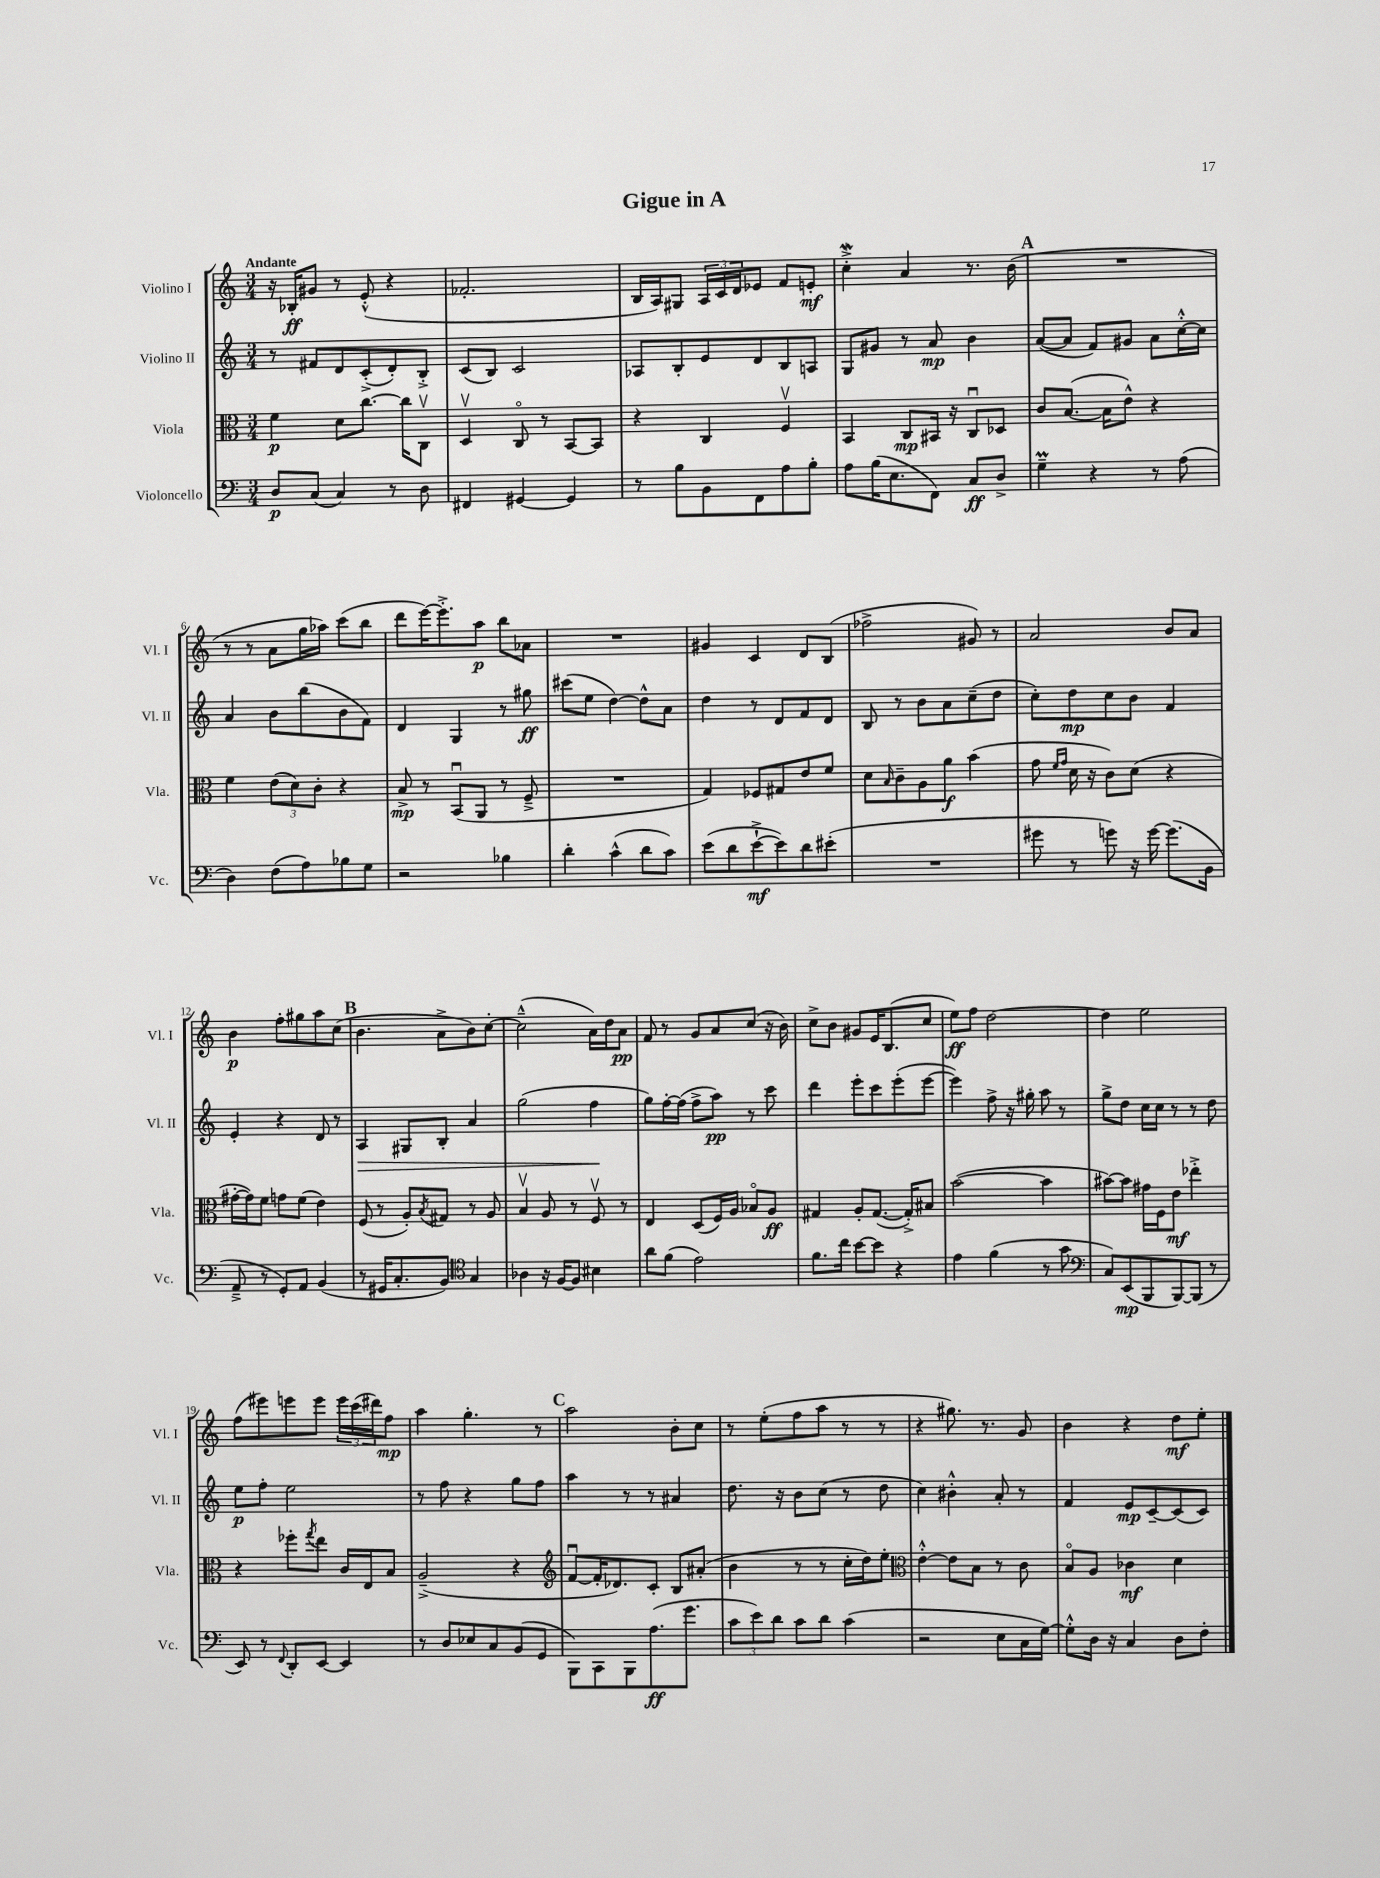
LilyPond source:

\header { title = "Gigue in A" }
<<
\new StaffGroup <<
\new Staff = "s0" \with { instrumentName = "Violino I" shortInstrumentName = "Vl. I" } {
    \clef treble \key c \major \numericTimeSignature \time 3/4 \tempo "Andante"
    r16 bes16-.\ff gis'8 r8 e'8-.-^( r4 |
    fes'2.-. |
    b16 a16) gis8 \tuplet 3/2 { a16 c'16 d'16 } ees'8 f'8 e'8-.\mf |
    c''4-.->\mordent a'4 r8. b'16( |
    \mark \markup { \bold "A" } R2. |
    r8 r8 a'8 g''16 aes''16) c'''8( b''8 |
    d'''8 e'''16~) e'''8.-.-> a''8\p b''8 aes'8 |
    R2. |
    gis'4 c'4 d'8 b8( |
    fes''2-> gis'8) r8 |
    a'2 b'8 a'8 |
    b'4\p f''8-. gis''8 a''8 c''8( |
    \mark \markup { \bold "B" } b'4. a'8-> b'8) c''8~-. |
    c''2---^( a'16) d''16 a'8\pp |
    f'8 r8 g'8 a'8 c''8( r16 b'16) |
    c''8-> b'8 gis'8 e'16 b8.( c''8 |
    e''8\ff) f''8 d''2~ |
    d''4 e''2 |
    f''8( eis'''8) e'''8 e'''8 \tuplet 3/2 { e'''16 c'''16( dis'''16) } f''8\mp |
    a''4 g''4.-. r8 |
    \mark \markup { \bold "C" } a''2 b'8-. c''8 |
    r8 e''8-.( f''8 a''8 r8 r8 |
    r4 gis''8.) r8. g'8 |
    b'4 r4 d''8\mf e''8-. \bar "|." |
}
\new Staff = "s1" \with { instrumentName = "Violino II" shortInstrumentName = "Vl. II" } {
    \clef treble \key c \major \numericTimeSignature \time 3/4
    r8 fis'8 d'8 c'8-.->( d'8-.) b8-.-> |
    c'8( b8) c'2 |
    aes8 b8-. e'8 d'8 b8 a8 |
    g8 gis'8 r8 a'8\mp b'4 |
    \mark \markup { \bold "A" } a'8~( a'8 f'8) gis'8 a'8 c''16~-.-^ c''16 |
    a'4 b'8 b''8( b'8 f'8) |
    d'4 g4 r8 gis''8\ff |
    cis'''8( e''8 d''4~) d''8-^ a'8 |
    d''4 r8 d'8 f'8 d'8 |
    b8 r8 b'8 a'8 c''8--( d''8 |
    c''8-.) d''8\mp c''8 b'8 f'4 |
    e'4-. r4 d'8 r8 |
    \mark \markup { \bold "B" } a4\> gis8 b8-. a'4 |
    g''2( f''4\! |
    g''8) f''16~-. f''16( f''8-> a''8\pp) r8 c'''8 |
    d'''4 e'''8-. c'''8 e'''8-.( e'''8~ |
    e'''4) f''8-> r16 gis''16-. a''8 r8 |
    g''8-> d''8 c''16 c''16 r8 r8 d''8 |
    e''8\p f''8-. e''2 |
    r8 f''8 r4 g''8 f''8 |
    \mark \markup { \bold "C" } a''4 r8 r8 ais'4 |
    d''8. r16 b'8 c''8( r8 d''8 |
    c''4) bis'4-.-^ a'8-. r8 |
    f'4 e'8\mp c'8~-- c'8( c'8) \bar "|." |
}
\new Staff = "s2" \with { instrumentName = "Viola" shortInstrumentName = "Vla." } {
    \clef alto \key c \major \numericTimeSignature \time 3/4
    f'4\p d'8 c''8.~ c''16 c8\upbow |
    d4\upbow c8\flageolet r8 b,8~ b,8 |
    r4 c4 f4\upbow |
    b,4 c8\mp bis,16 r16 c8\downbow des8 |
    \mark \markup { \bold "A" } c'8 b8.~( b16 e'8-^) r4 |
    f'4 \tuplet 3/2 { e'8( d'8) c'8-. } r4 |
    b8->\mp r8 b,8\downbow( a,8 r8 f8---> |
    R2. |
    g4) fes8 gis8 e'8 f'8 |
    d'8 \grace { b16 } c'8-- a8 a'8\f b'4( |
    g'8 \grace { f'16 g'16 } d'16 r16 c'8) d'8( r4 |
    gis'16~-. gis'16) f'8 g'8 f'8( e'4) |
    \mark \markup { \bold "B" } f8( r8 a8-.) \acciaccatura { b8 } gis8 r8 a8 |
    b4\upbow a8 r8 f8\upbow r8 |
    e4 d8( f16) a16 bes8\flageolet a8\ff |
    gis4 a8-. gis8.~( gis16-.->) bis8 |
    b'2~( b'4 |
    bis'8~) bis'8 gis'16 f16 e'8\mf ees''4-.-> |
    r4 fes''8-. \acciaccatura { g''8 } e''8 c'16 e16 b8 |
    a2--->( r4 |
    \mark \markup { \bold "C" } \clef treble f'8~\downbow f'16-. des'8.) c'8-. b8 ais'8-.( |
    b'4 r8 r8 c''16-. d''16) e''8-. |
    \clef alto e'4~-.-^ e'8 b8 r8 c'8 |
    b8\flageolet a8 ces'4\mf d'4 \bar "|." |
}
\new Staff = "s3" \with { instrumentName = "Violoncello" shortInstrumentName = "Vc." } {
    \clef bass \key c \major \numericTimeSignature \time 3/4
    d8\p c8( c4) r8 d8 |
    fis,4 gis,4~ gis,4 |
    r8 b8 b,8 f,8 a8 b8-. |
    a8 b16( e8. f,8) c8\ff d8-> |
    \mark \markup { \bold "A" } g4--\prall r4 r8 a8( |
    d4) f8( a8) bes8 g8 |
    r2 bes4 |
    d'4-. c'4-^( d'8 c'8) |
    e'8( d'8 e'8~-!->\mf e'8) d'8 eis'8-.( |
    R2. |
    gis'8 r8 g'8) r16 g'16~ g'8.( b,16 |
    a,8---> r8 g,8-.) a,8 b,4( |
    \mark \markup { \bold "B" } r8 gis,16 c8.-. b,8) \clef tenor g4 |
    aes4 r16 f16~ f8 bis4 |
    a'8 f'8( e'2) |
    f'8. c''16 b'8~ b'8 r4 |
    e'4 f'4( r8 g'8 |
    \clef bass c8) e,8\mp( b,,8 b,,8~) b,,8( r8 |
    e,8) r8 \appoggiatura { f,8 } d,8-. e,8~ e,4 |
    r8 d8 ees8 c8 b,8( g,8 |
    \mark \markup { \bold "C" } b,,8) c,8 b,,8 a8.\ff( g'8. |
    \tuplet 3/2 { c'8 e'8) d'8 } c'8 d'8 c'4( |
    r2 e8 c16 g16~) |
    g8-.-^ d16 r16 c4 d8 f8-. \bar "|." |
}
>>
>>
